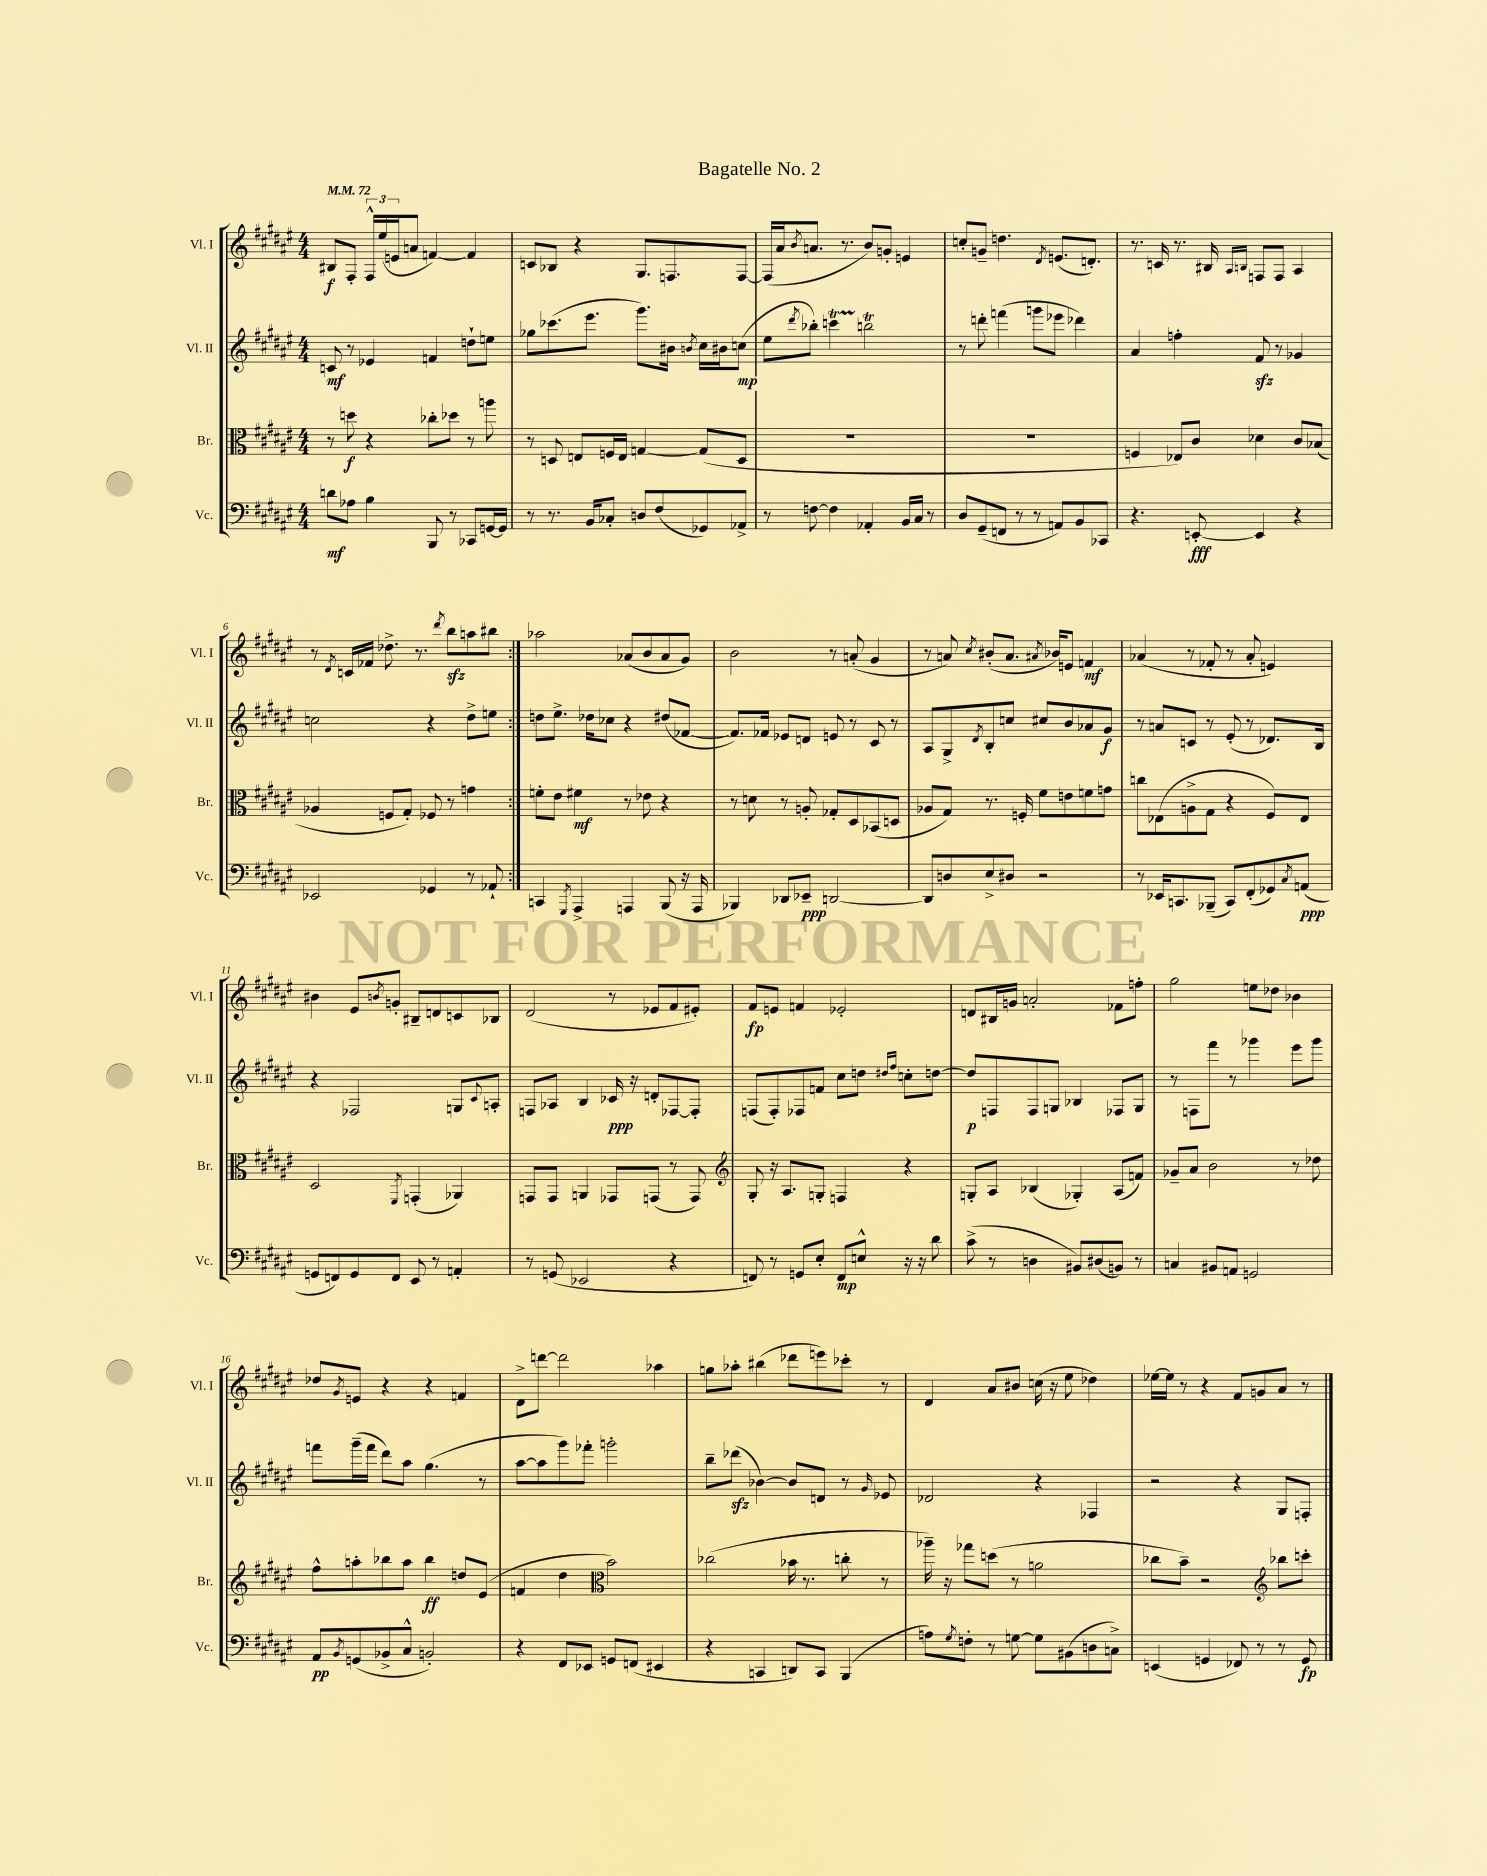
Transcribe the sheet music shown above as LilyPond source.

\header { title = "Bagatelle No. 2" }
<<
\new StaffGroup <<
\new Staff = "s0" \with { instrumentName = "Vl. I" shortInstrumentName = "Vl. I" } {
    \clef treble \key fis \major \numericTimeSignature \time 4/4 \tempo 4 = 72
    \repeat volta 2 { bis8\f fis8-. \tuplet 3/2 { fis16-^ eis''16( e'16 } a'8 f'4~) f'4 |
    c'8 bes8 r4 gis8. f8. f8~ |
    f16( ais'16 \acciaccatura { b'8 } a'8. r8. b'8) g'8-. e'4 |
    c''8-. g'8-- d''4. \acciaccatura { dis'8 } e'8.( d'8.-.) |
    r8. c'16 r8. bis16 \grace { ais16 b16 } f8 f8 ais4 |
    r8 \acciaccatura { dis'8 } c'16 fes'16 des''8.-> r8. \acciaccatura { dis'''8 } b''8\sfz a''8 bis''8 | }
    aes''2 aes'8( b'8 aes'8 gis'8) |
    b'2 r8 a'8-.( gis'4 |
    r8 a'8) \acciaccatura { cis''8 } bis'8-.( a'8. \acciaccatura { ais'8 } bes'16) e'8 f'4\mf |
    aes'4( r8 fes'8-. r8 aes'8-. e'4) |
    bis'4 eis'8 \acciaccatura { b'8 } g'8-. bis8-- d'8 c'8 bes8 |
    dis'2( r8 ees'8 fis'8 eis'8-.) |
    fis'8\fp e'8 f'4 ees'2-. |
    d'8 bis16 g'16 a'2-. fes'8 f''8-. |
    gis''2 e''8 des''8 bes'4 |
    des''8 \acciaccatura { gis'8 } e'8 r4 r4 f'4 |
    dis'8-> d'''8~ d'''2 aes''4 |
    g''8 aes''8-. bis''4( des'''8 e'''8) ces'''8-. r8 |
    dis'4 ais'8 bis'8 c''16( r16 eis''8 des''4) |
    ees''16~ ees''16 r8 r4 fis'8 g'8 ais'8 r8 \bar "|." |
}
\new Staff = "s1" \with { instrumentName = "Vl. II" shortInstrumentName = "Vl. II" } {
    \clef treble \key fis \major \numericTimeSignature \time 4/4
    \repeat volta 2 { c'8\mf r8 ees'4 f'4 d''8-! e''8 |
    ges''8 ces'''8.( eis'''8. gis'''8.) bis'16 \acciaccatura { b'8 } cis''16 bis'16 c''8\mp( |
    eis''8 \acciaccatura { dis'''8 } bes''8-.) c'''4\startTrillSpan b''2\trill\stopTrillSpan |
    r8 d'''8-. f'''4( g'''8 ees'''8 des'''4) |
    ais'4 f''4-. fis'8\sfz r8 ges'4 |
    c''2 r4 dis''8-> e''8 | }
    d''8 eis''8.-> des''16 ces''8 r4 dis''8( fes'8~ |
    fes'8.) fes'16 ees'8 d'8 e'8 r8 cis'8 r8 |
    ais8 gis8-> \acciaccatura { dis'8 } b8-. c''8 cis''8 b'8 aes'8 gis'8\f |
    r8 a'8 c'8 r8 eis'8-.( r8 des'8.) b16 |
    r4 fes2 g8 \appoggiatura { cis'8 } a8-. |
    f8 aes8 b4 ces'16\ppp r16 d'8-. fes8~ fes8-. |
    f8( f8-.) fes8 f'8 cis''8 d''8 \grace { dis''16 fis''16 } c''8-. d''8~ |
    d''8\p f8 f8 g8 bes4 fes8 g8 |
    r8 f8 fis'''8 r8 ges'''4 eis'''8 ges'''8 |
    f'''8 gis'''16--( f'''16 dis'''8) ais''8 gis''4.( r8 |
    ais''8~ ais''8 gis'''8) fes'''8-. g'''2-. |
    b''8-- des'''8\sfz( bes'4~) bes'8 d'8 r8 \grace { gis'16 } ees'8 |
    des'2 r4 fes4 |
    r2 r4 gis8 f8-. \bar "|." |
}
\new Staff = "s2" \with { instrumentName = "Br." shortInstrumentName = "Br." } {
    \clef alto \key fis \major \numericTimeSignature \time 4/4
    \repeat volta 2 { r8 d''8\f r4 ces''8-. des''8 r8 a''8 |
    r8 d8 e8 f16 e16 g4~ g8( d8 |
    R1 |
    R1 |
    f4 ees8) cis'8 des'4 cis'8 bes8( |
    aes4 f8 gis8-.) fes8 r8 g'4 | }
    f'8-. eis'8 fis'4\mf r8 ees'8 r4 |
    r8 d'8 r8 a8-. ges8-. dis8 bes,8( d8 |
    aes8 gis8) r8. f16-. fis'8 e'8 f'8 g'8 |
    c''8 ees8( a8-> gis8 r4 fis8) ees8 |
    dis2 \acciaccatura { fis,8 } g,4-.( aes,4) |
    g,8 g,8 a,4 ges,8 g,8( r8 g,8) |
    \clef treble gis8-. r16 ais8. g8-. f4 r4 |
    g8-. ais8 bes4( ges4-.) ais8( f'8) |
    ges'8-- ais'8 b'2 r8 des''8 |
    fis''8-^ a''8-. bes''8 a''8 bes''4\ff d''8 eis'8( |
    f'4 dis''4 \clef alto b'2) |
    ces''2( bes'16 r8. c''8-. r8 |
    aes''16--) r16 ges''8 d''8( r8 a'2 |
    ces''8 b'8--) r2 \clef treble bes''8 c'''8-. \bar "|." |
}
\new Staff = "s3" \with { instrumentName = "Vc." shortInstrumentName = "Vc." } {
    \clef bass \key fis \major \numericTimeSignature \time 4/4
    \repeat volta 2 { d'8\mf aes8 b4 b,,8 r8 ces,8 g,16~ g,16 |
    r8 r8. b,16 ces8-. d8 fis8( ges,8) aes,8-> |
    r8 f8~ f4 aes,4-. b,16 cis16 r8 |
    dis8 gis,8--( f,8 r8 r8 a,8) b,8 ces,8 |
    r4. e,8~-.\fff e,4 r4 |
    ees,2 ges,4 r8 aes,8-! | }
    c,4 \acciaccatura { gis,,8 } ais,,4-> a,,4 b,,8( r16 a,,16 |
    bes,,4) des,8 ees,8--\ppp d,2~ |
    d,8 d8 eis8-> dis8 r2 |
    r8 ees,16 c,8. bes,,8--( c,8) fis,8-.( ges,8) \acciaccatura { cis8 } a,8\ppp( |
    g,8 f,8) g,8 f,8 eis,8 r8 a,4-. |
    r8 g,8( ees,2 r4 |
    f,8) r8 g,8 eis8-. f,8\mp e8-^ r16 r16 dis'8 |
    cis'8->( r8 d4 bis,8) dis8( b,8) r8 |
    c4 bis,8 a,8 g,2 |
    ais,8\pp \acciaccatura { b,8 } g,8( bes,8-> cis8-^ b,2-.) |
    r4 fis,8 ees,8 g,8 f,8( eis,4 |
    r4 c,4 d,8) c,8 b,,4( |
    a8) \acciaccatura { gis8 } f8-. r8 g8~ g8 bis,8( d8 c8->) |
    e,4( g,4 fes,8) r8 r8 g,8\fp \bar "|." |
}
>>
>>
